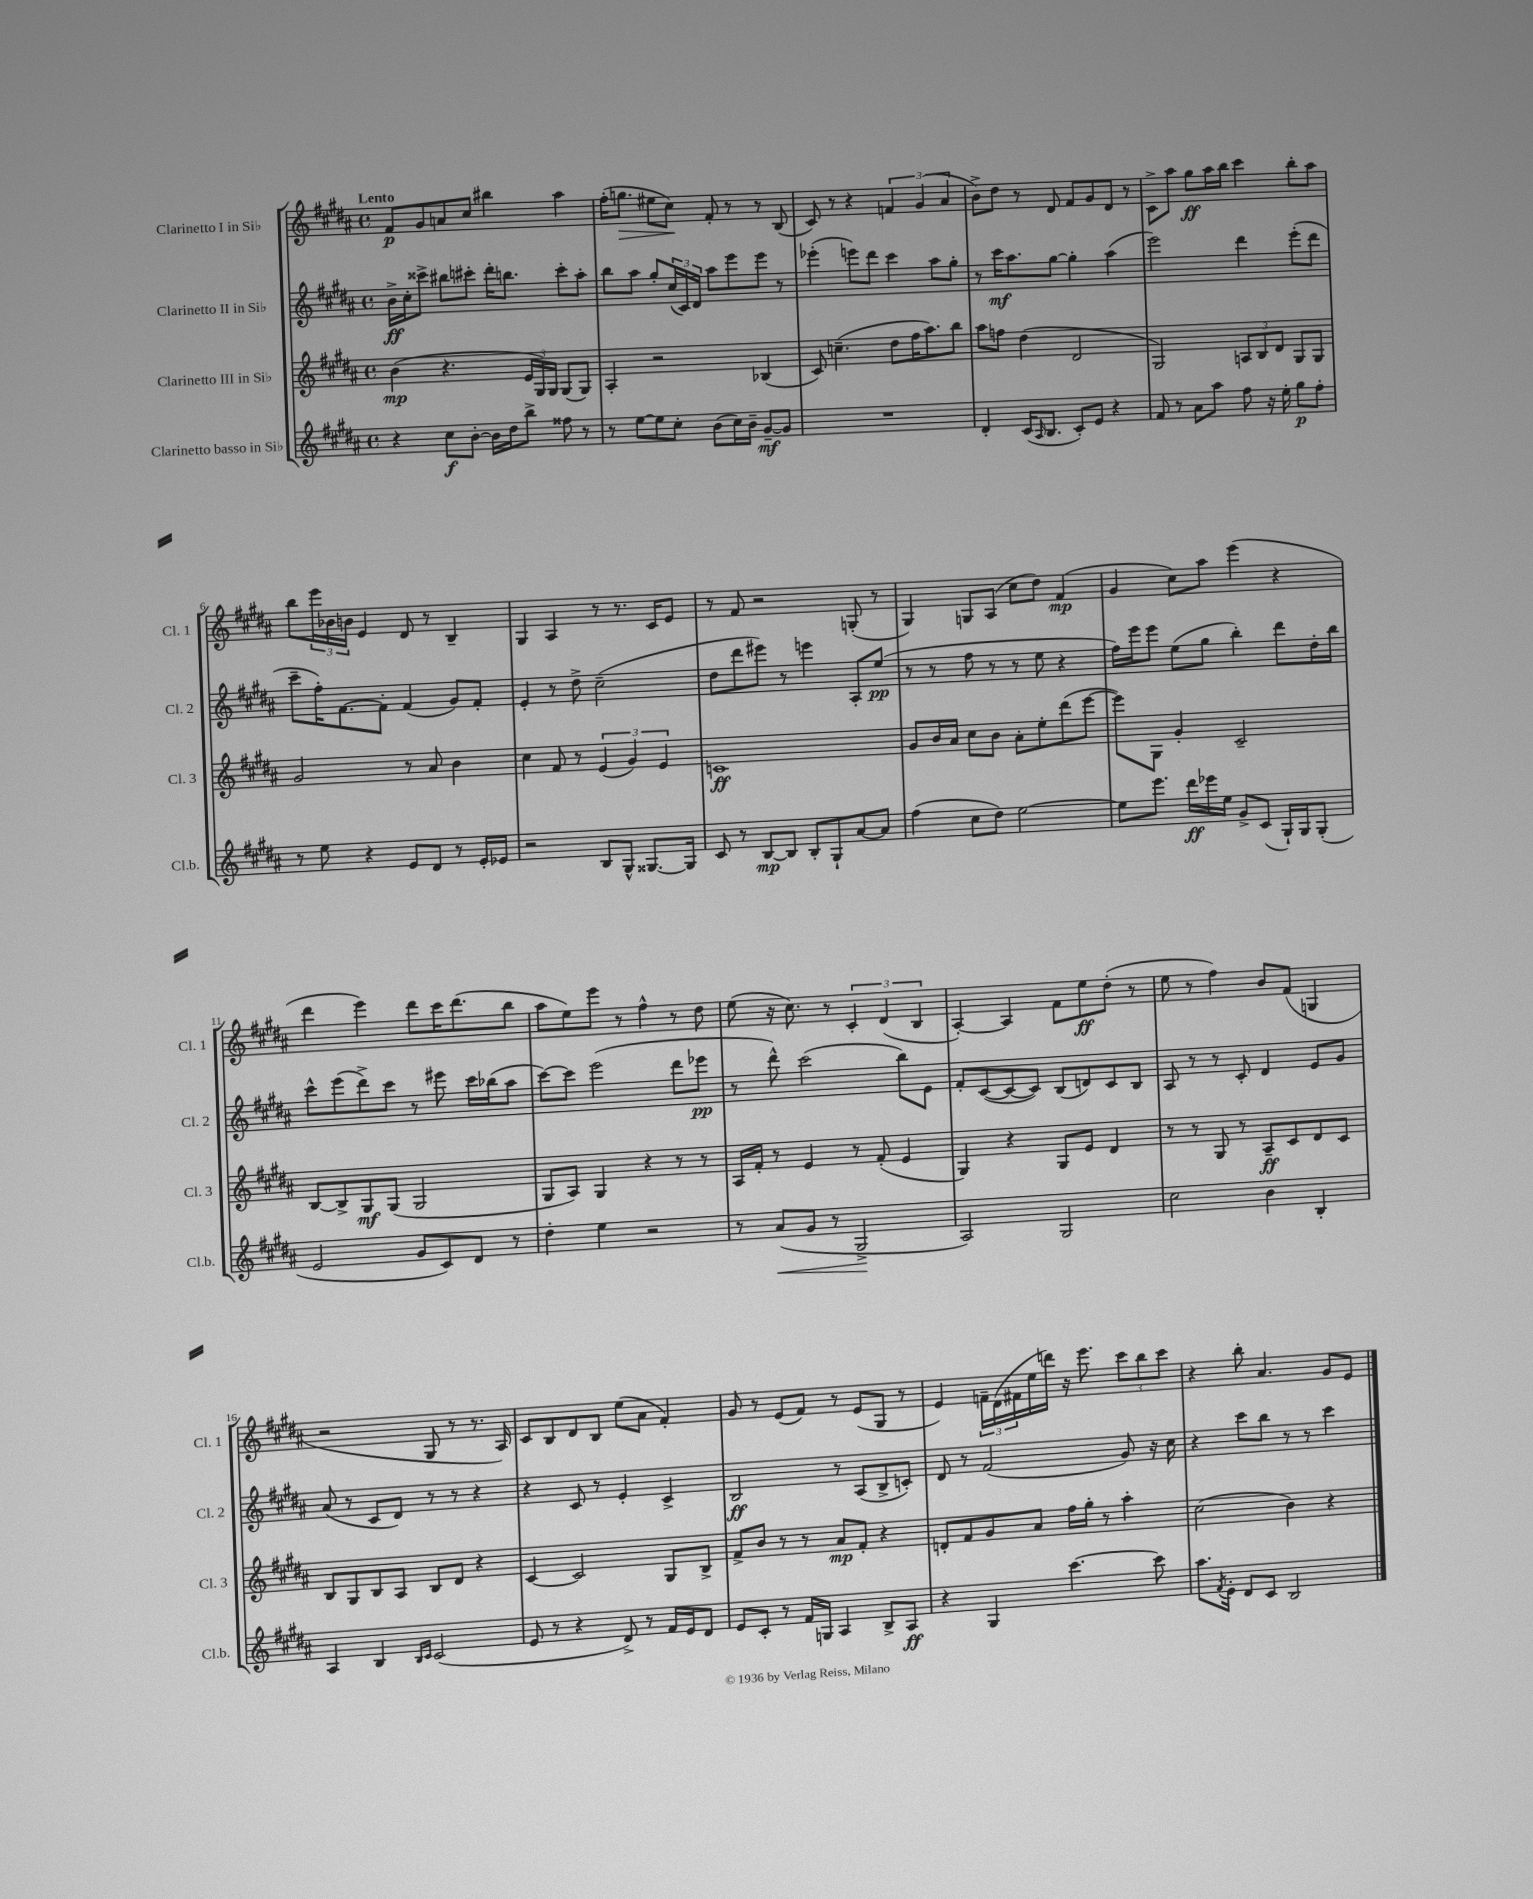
<<
\new StaffGroup <<
\new Staff = "s0" \with { instrumentName = "Clarinetto I in Sib" shortInstrumentName = "Cl. 1" } {
    \clef treble \key b \major \defaultTimeSignature \time 4/4 \tempo "Lento"
    fis'8\p gis'8 a'8 cis''8 bis''4 ais''4 |
    fis''16-.( g''8.\> eis''8 cis''8\!) fis'8-. r8 r8 b8( |
    cis'8) r8 r4 \tuplet 3/2 { f'4 gis'4( ais'4 } |
    b'8->) dis''8 r8 dis'8 fis'8 gis'8 dis'8 r8 |
    cis'8-> ais''8 gis''8\ff ais''16 b''16 cis'''4 b''8-. ais''8 |
    b''8 \tuplet 3/2 { e'''16 bes'16 b'16 } e'4 dis'8 r8 b4-- |
    gis4 ais4 r8 r8. cis'16 e'8 |
    r8 fis'8 r2 g8-.( r8 |
    gis4) g8 ais8( cis''8 dis''8) fis'4\mp( |
    gis'4 cis''8) ais''8 e'''4( r4 |
    dis'''4 e'''4) dis'''8 cis'''16 dis'''8.( b''8 |
    ais''8 e''8) e'''8 r8 fis''4-^ r8 dis''8 |
    e''8( r16 cis''8.) r8 \tuplet 3/2 { cis'4-. dis'4( b4 } |
    ais4~-.) ais4 fis'8 e''8\ff dis''8-.( r8 |
    e''8 r8 fis''4) b'8 fis'8( g4 |
    r2 gis8 r8 r8. ais16) |
    cis'8 b8 dis'8 b8 e''8( ais'8 fis'4-.) |
    gis'8 r8 e'8( fis'8) r8 e'8( gis8 r8 |
    e'4) \tuplet 3/2 { f'16-- dis'16( fis'16 } e''16 d'''16) r16 e'''8. \tuplet 3/2 { cis'''8 b''8 cis'''8 } |
    r4 b''8-. ais'4. gis'8 e'8 \bar "|." |
}
\new Staff = "s1" \with { instrumentName = "Clarinetto II in Sib" shortInstrumentName = "Cl. 2" } {
    \clef treble \key b \major \defaultTimeSignature \time 4/4
    b'16->\ff cis''16-. cisis'''8-> bis''8 cis'''8-. dis'''16-. b''8. cis'''8-. ais''8-. |
    b''8 ais''8 gis''8-. \tuplet 3/2 { cis''16( cis'16) dis'16 } ais''8 e'''8 e'''8 r8 |
    ees'''4-.( e'''8) dis'''8 cis'''4 ais''8 gis''8-. |
    r8 cis'''16\mf ais''8. gis''8~ gis''4-. ais''4( |
    e'''2) dis'''4 e'''8-.( dis'''8 |
    cis'''8-- fis''16-.) fis'8.~ fis'8-. fis'4( gis'8) fis'8-. |
    e'4-. r8 dis''8-> cis''2--( |
    dis''8 dis'''8 eis'''8) r8 e'''4 ais8-. e''8\pp( |
    r8 r8 fis''8 r8 r8 e''8 r4 |
    fis''16) e'''16 e'''8 e''8( gis''8 b''4-.) dis'''8 dis''16-. b''16 |
    cis'''8-^ e'''8( dis'''8->) cis'''8 r8 eis'''8 cis'''16 bes''16( ais''8 |
    cis'''8~) cis'''8 e'''2( dis'''8 ees'''8\pp |
    r8 dis'''8-^) cis'''2( b''8) e'8 |
    fis'8-. cis'8~( cis'8~ cis'8) b8( d'8) cis'8 b8 |
    ais8 r8 r8 cis'8-. dis'4 e'8 gis'8 |
    ais'8( r8 cis'8 dis'8) r8 r8 r4 |
    r4 cis'8 r8 e'4-. cis'4-> |
    b2\ff r8 ais8( b8-> c'8-.) |
    dis'8 r8 fis'2( gis'8) r16 cis''16 |
    r4 cis'''8 b''8 r8 r8 cis'''4 \bar "|." |
}
\new Staff = "s2" \with { instrumentName = "Clarinetto III in Sib" shortInstrumentName = "Cl. 3" } {
    \clef treble \key b \major \defaultTimeSignature \time 4/4
    b'4\mp( r4. \tuplet 3/2 { e'16 gis16) gis16 } gis8( gis8) |
    ais4-. r2 bes4( |
    cis'8) c''4.--( dis''8 fis''16 ais''8.) b''8 |
    ais''8 f''8 dis''4( dis'2 |
    gis2) \tuplet 3/2 { a8 b8 dis'8 } gis8 gis8 |
    gis'2 r8 ais'8 b'4 |
    cis''4 fis'8 r8 \tuplet 3/2 { e'4( gis'4) e'4 } |
    c'1\ff |
    gis'8 b'16 ais'16 cis''8 b'8 ais'8-. e''8-. dis'''8( e'''8~ |
    e'''8) gis8 gis'4-. cis'2-- |
    b8~ b8-> gis8\mf gis8( gis2 |
    gis8 ais8) gis4 r4 r8 r8 |
    ais16 fis'16-. r8 e'4 r8 fis'8-.( e'4 |
    gis4) r4 gis8 e'8 dis'4 |
    r8 r8 gis8 r8 ais8--\ff cis'8 dis'8 cis'8 |
    b8 gis8 b8 ais8 b8 dis'8 r4 |
    cis'4~ cis'2 gis8 b8-> |
    fis'8-> b'8 r8 r8 ais'8\mp fis'8-. r4 |
    d'8-. fis'8 gis'8 ais'8 fis''16 gis''16-. r8 ais''4-. |
    cis''2( b'4) r4 \bar "|." |
}
\new Staff = "s3" \with { instrumentName = "Clarinetto basso in Sib" shortInstrumentName = "Cl.b." } {
    \clef treble \key b \major \defaultTimeSignature \time 4/4
    r4 cis''8\f b'8~-. b'16 dis''16 b''8-> fisis''8 r8 |
    r8 e''8~ e''8 cis''8-. b'8( cis''16) b'16-- gis'8~--\mf gis'8 |
    R1 |
    dis'4-. cis'16( \grace { ais16 } b8. cis'8-.) e'8 r4 |
    fis'8 r8 ais'8 ais''8 fis''8 r16 e''16-. gis''8\p fis''8-. |
    r8 e''8 r4 e'8 dis'8 r8 e'16-. ees'16 |
    r2 b8 gis8-^ gisis8.~ gisis16 |
    cis'8 r8 b8~\mp b8 b8-. gis8-! ais'8~ ais'8 |
    fis''4( cis''8 dis''8) e''2~ |
    e''8 e'''8. dis'''16\ff ees'''16 e''16 gis'8-> cis'8( gis16-!) gis16 gis8-.( |
    e'2 gis'8 cis'8) dis'8 r8 |
    dis''4-. e''4 r2 |
    r8 ais'8\<( gis'8 r8 gis2->\! |
    ais2) gis2 |
    cis''2 b'4 b4-. |
    ais4 b4 \grace { b16 cis'16 } cis'2( |
    e'8 r8 r4 dis'8->) r8 fis'16 e'16 dis'8 |
    e'8 cis'8-. r8 fis'16 g16 ais4 b8-> ais8\ff |
    r4 gis4 cis'''4.~ cis'''8 |
    ais''8. \acciaccatura { fis'8 } e'16-. dis'8 cis'8 b2 \bar "|." |
}
>>
>>
